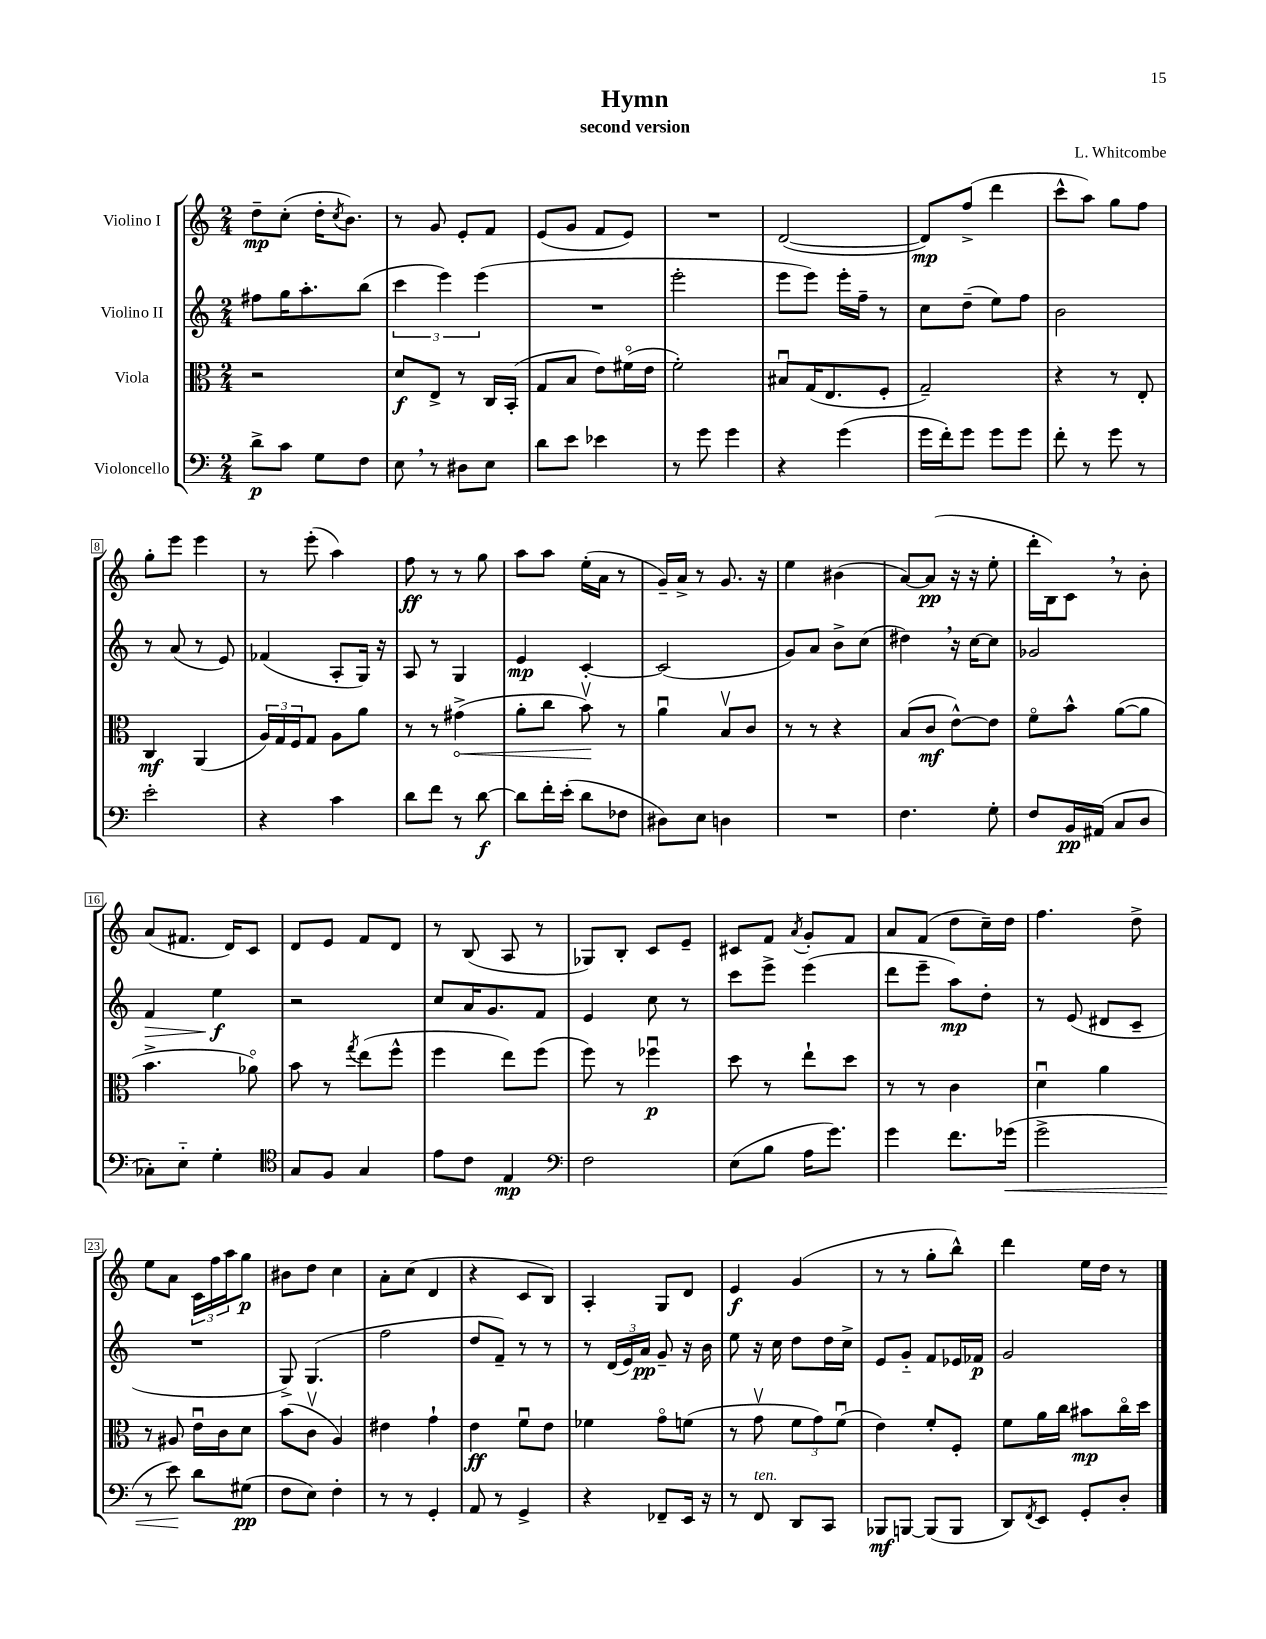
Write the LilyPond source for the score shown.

\header { title = "Hymn" composer = "L. Whitcombe" subtitle = "second version" }
<<
\new StaffGroup <<
\new Staff = "s0" \with { instrumentName = "Violino I" } {
    \clef treble \key c \major \numericTimeSignature \time 2/4
    d''8--\mp c''8-.( d''16-. \acciaccatura { c''8 } b'8.) |
    r8 g'8 e'8-. f'8 |
    e'8( g'8 f'8 e'8) |
    R2 |
    d'2~( |
    d'8\mp) f''8->( d'''4 |
    c'''8-^ a''8) g''8 f''8 |
    g''8-. e'''8 e'''4 |
    r8 e'''8-.( a''4) |
    f''8\ff r8 r8 g''8 |
    a''8 a''8 e''16-.( a'16 r8 |
    g'16--) a'16-> r8 g'8. r16 |
    e''4 bis'4( |
    a'8~) a'8\pp( r16 r16 e''8-. |
    d'''16-. b16) c'8 \breathe r8 b'8-. |
    a'8( fis'8. d'16) c'8 |
    d'8 e'8 f'8 d'8 |
    r8 b8( a8 r8 |
    ges8) b8-. c'8 e'8-- |
    cis'8 f'8 \acciaccatura { a'8 } g'8-. f'8 |
    a'8 f'8( d''8 c''16--) d''16 |
    f''4. d''8-> |
    e''8 a'8 \tuplet 3/2 { c'16 f''16 a''16 } g''8\p |
    bis'8 d''8 c''4 |
    a'8-. c''8( d'4 |
    r4 c'8 b8) |
    a4-. g8 d'8 |
    e'4\f g'4( |
    r8 r8 g''8-. b''8-^) |
    d'''4 e''16 d''16 r8 \bar "|." |
}
\new Staff = "s1" \with { instrumentName = "Violino II" } {
    \clef treble \key c \major \numericTimeSignature \time 2/4
    fis''8 g''16 a''8.-. b''8( |
    \tuplet 3/2 { c'''4 e'''4) e'''4( } |
    R2 |
    e'''2-. |
    e'''8 e'''8) e'''16-. f''16-- r8 |
    c''8 d''8--( e''8) f''8 |
    b'2 |
    r8 a'8( r8 e'8) |
    fes'4( a8-. g16) r16 |
    a8 r8 g4 |
    e'4\mp c'4~-. |
    c'2( |
    g'8) a'8 b'8-> c''8( |
    dis''4) \breathe r16 c''16~ c''8 |
    ges'2 |
    f'4\> e''4\f\! |
    r2 |
    c''8 a'16 g'8. f'8 |
    e'4 c''8 r8 |
    c'''8 e'''8-> e'''4( |
    d'''8 e'''8-- a''8\mp) d''8-. |
    r8 e'8( dis'8 c'8-- |
    R2 |
    g8->) g4.( |
    f''2 |
    d''8 f'8--) r8 r8 |
    r8 \tuplet 3/2 { d'16( e'16) a'16\pp } g'8-- r16 b'16 |
    e''8 r16 c''16 d''8 d''16 c''16-> |
    e'8 g'8-_ f'8 ees'16 fes'16\p |
    g'2 \bar "|." |
}
\new Staff = "s2" \with { instrumentName = "Viola" } {
    \clef alto \key c \major \numericTimeSignature \time 2/4
    r2 |
    d'8\f e8-> r8 c16 b,16-.( |
    g8 b8 e'8) fis'16\flageolet( e'16 |
    f'2-.) |
    bis8\downbow g16( e8. f8-. |
    g2--) |
    r4 r8 e8-. |
    c4\mf a,4( |
    \tuplet 3/2 { a16) g16 f16 } g8 a8 a'8 |
    r8 r8 \once \override Hairpin.circled-tip = ##t gis'4->\<( |
    a'8-. c''8 b'8\upbow\!) r8 |
    a'4\downbow b8\upbow c'8 |
    r8 r8 r4 |
    b8( c'8\mf e'8~-^) e'8 |
    f'8\flageolet b'8-^ a'8~( a'8 |
    b'4.-> aes'8\flageolet) |
    b'8 r8 \acciaccatura { g''8 } e''8( f''8-^ |
    f''4 e''8) f''8( |
    f''8) r8 fes''4\downbow\p |
    d''8 r8 e''8-! d''8 |
    r8 r8 c'4 |
    d'4\downbow a'4 |
    r8 ais8 e'16\downbow c'16 d'8 |
    b'8( c'8\upbow a4) |
    eis'4 g'4-! |
    e'4\ff f'8\downbow e'8 |
    fes'4 g'8\flageolet f'8( |
    r8 g'8\upbow \tuplet 3/2 { f'8 g'8) f'8\downbow( } |
    e'4) f'8-. f8-. |
    f'8 a'16 c''16 bis'8\mp c''16\flageolet d''16 \bar "|." |
}
\new Staff = "s3" \with { instrumentName = "Violoncello" } {
    \clef bass \key c \major \numericTimeSignature \time 2/4
    d'8->\p c'8 g8 f8 |
    e8 \breathe r8 dis8 e8 |
    d'8 e'8 ees'4 |
    r8 g'8 g'4 |
    r4 g'4( |
    g'16 f'16-.) g'8 g'8 g'8 |
    f'8-. r8 g'8 r8 |
    e'2-. |
    r4 c'4 |
    d'8 f'8 r8 d'8~\f |
    d'8 f'16-. e'16-.( d'8 fes8 |
    dis8) e8 d4 |
    R2 |
    f4. g8-. |
    f8 b,16\pp ais,16( c8 d8 |
    ces8-.) e8-_ g4-. |
    \clef tenor g8 f8 g4 |
    e'8 c'8 e4\mp |
    \clef bass f2 |
    e8( b8 a16 g'8.) |
    g'4 f'8. ges'16\<( |
    g'2-> |
    r8 e'8\!) d'8 gis8\pp( |
    f8 e8) f4-. |
    r8 r8 g,4-. |
    a,8 r8 g,4-> |
    r4 fes,8-- e,16 r16 |
    r8 f,8^\markup { \italic "ten." } d,8 c,8 |
    bes,,8\mf b,,8~ b,,8( b,,8 |
    d,8) \acciaccatura { f,8 } e,8 g,8-. d8-. \bar "|." |
}
>>
>>
\layout { \context { \Score \override BarNumber.stencil = #(make-stencil-boxer 0.1 0.3 ly:text-interface::print) } }
